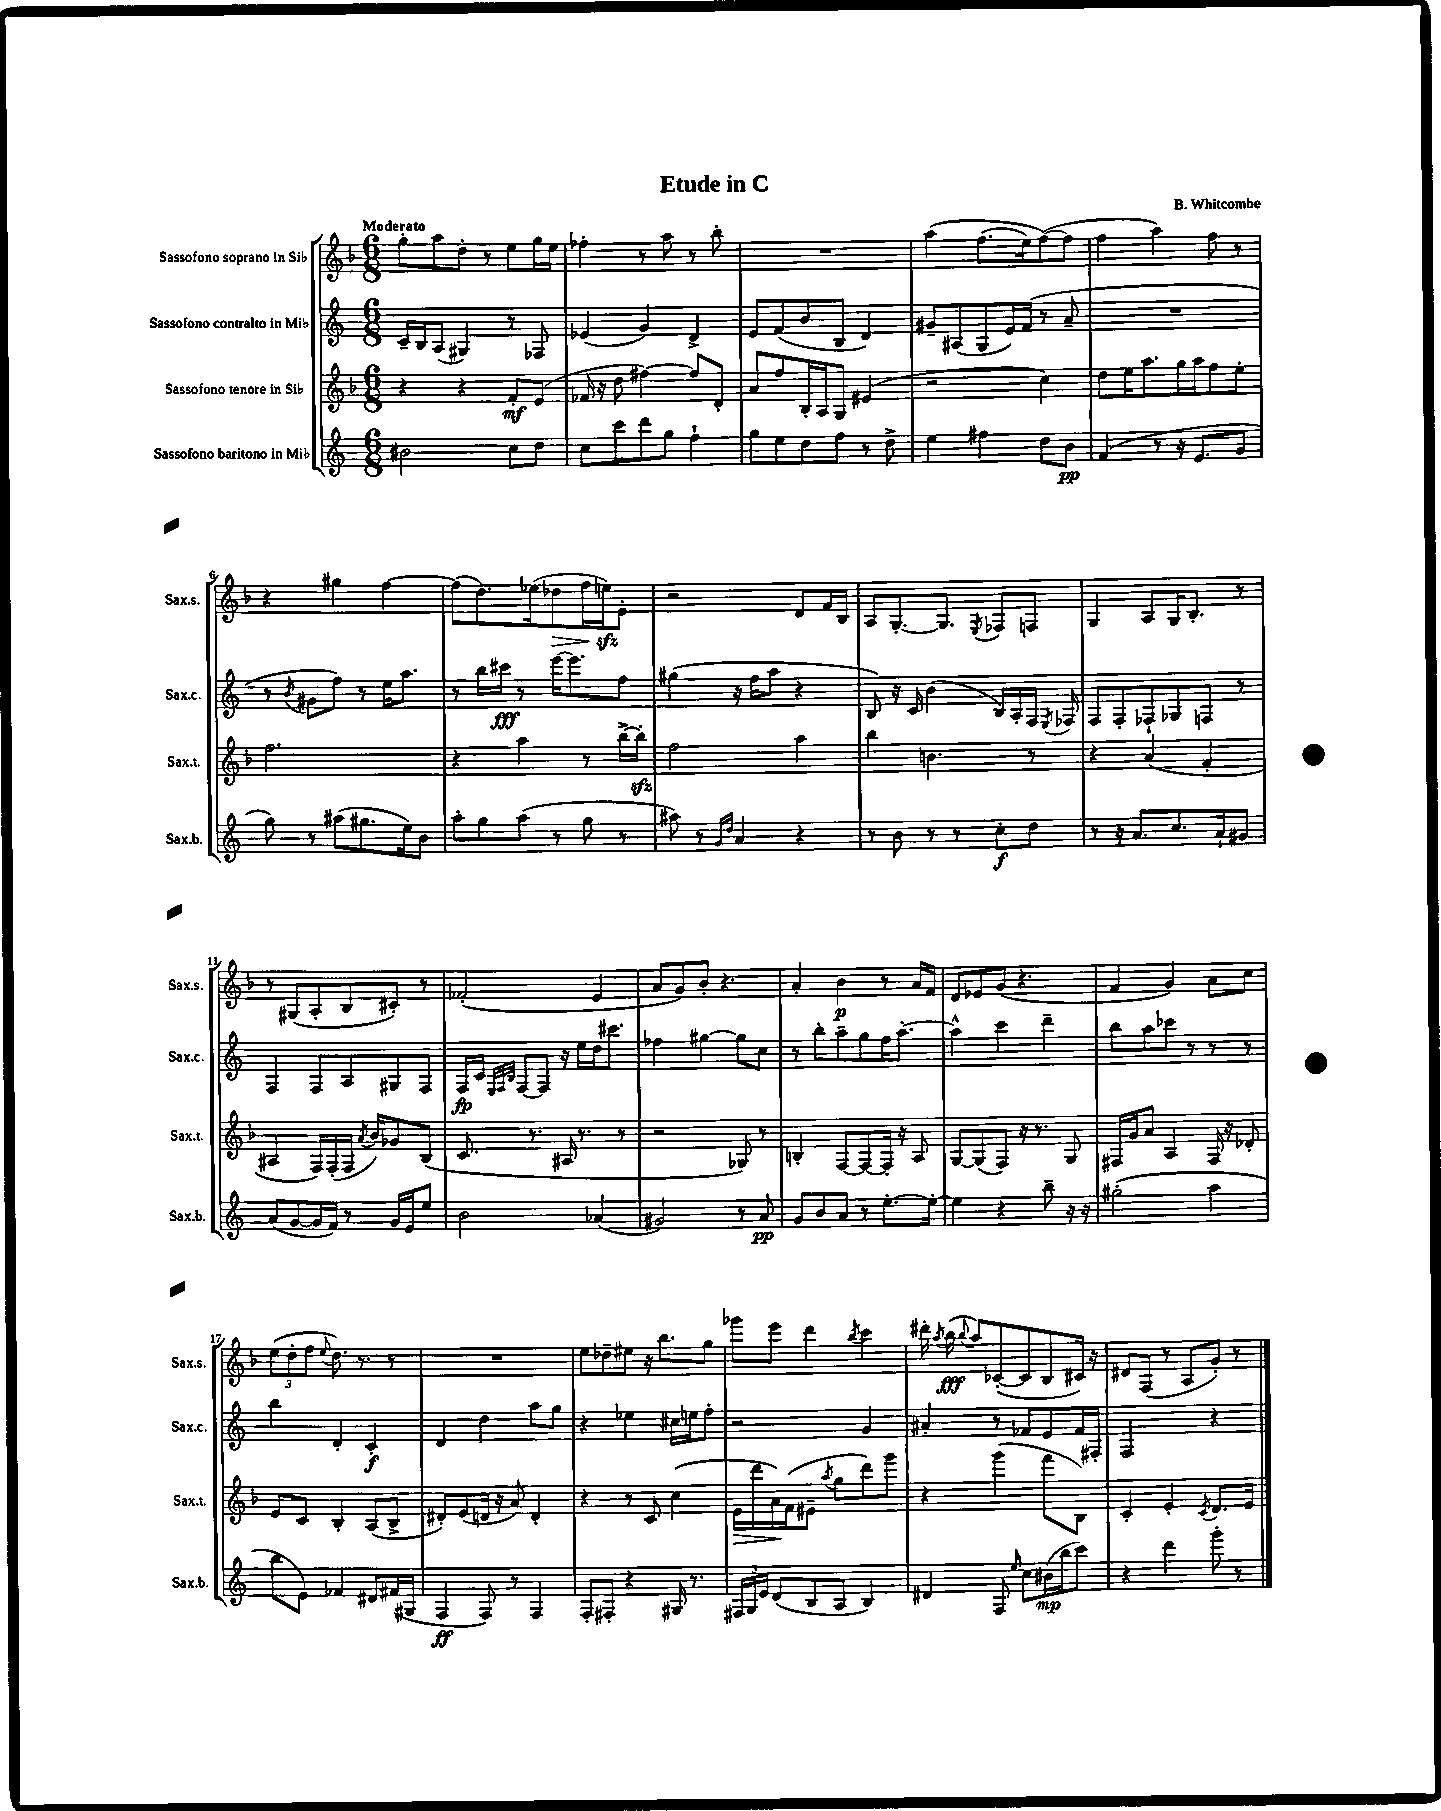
\header { title = "Etude in C" composer = "B. Whitcombe" }
<<
\new StaffGroup <<
\new Staff = "s0" \with { instrumentName = "Sassofono soprano in Sib" shortInstrumentName = "Sax.s." } {
    \clef treble \key f \major \numericTimeSignature \time 6/8 \tempo "Moderato"
    \autoBeamOff g''8[-. a''8 d''8]-. r8 e''8[ g''16 e''16] |
    fes''4-. r8 a''8 r8 bes''8-. |
    R2. |
    a''4\( f''8.[( e''16) f''8~(\) f''8] |
    f''4 a''4) f''8 r8 |
    r4 gis''4 f''4~ |
    f''8[( d''8.) ees''16( des''8\> f''16 e''16\sfz\!) e'8]-. |
    r2 d'8[ f'16 bes16] |
    a8[ g8.~-. g8.] \acciaccatura { e8 } fes8[ f8] |
    g4 a8[ g16 bes8.]-. r8 |
    r8 gis8[( a8-. bes8 cis'8]-.) r8 |
    fes'2-.( e'4 |
    a'8[ g'8) bes'8]-. r4. |
    a'4-. bes'4\p r8 a'16[ f'16] |
    d'8[ ees'8 g'8]( r4. |
    f'4 g'4) a'8[ c''8] |
    \tuplet 3/2 { e''8[( d''8-. f''8] } \appoggiatura { e''8 } d''8.) r8. r8 |
    R2. |
    e''8[ des''8-- eis''8] r16 bes''8.[ g''8] |
    ges'''8[ e'''8] d'''4 \acciaccatura { bes''8 } c'''4 |
    dis'''16-. \acciaccatura { a''8 } bes''16\fff( \appoggiatura { bes''8 } a''8[) ces'8~-.( ces'8 bes8 cis'16]) r16 |
    dis'8[ f8]( r8 a8[ g'8]-.) r8 \bar "|." |
}
\new Staff = "s1" \with { instrumentName = "Sassofono contralto in Mib" shortInstrumentName = "Sax.c." } {
    \clef treble \key c \major \numericTimeSignature \time 6/8
    \autoBeamOff c'16[-- b16 a8]( gis4) r8 fes8 |
    ees'4( g'4) d'4-> |
    e'8[ f'8( b'8 b8] d'4) |
    gis'8[-- ais8( g8 e'16) f'16]( r8 a'8-- |
    R2. |
    r8 \acciaccatura { b'8 } gis'8[ f''8]) r8 e''16[ a''8.] |
    r8 b''16[ cis'''16]\fff r8 e'''16[~ e'''8. f''8] |
    gis''4( r16 f''16[ a''8] r4 |
    b8) r16 c'16 b'4( b16[) a16-. f16] \acciaccatura { e8 } fes16 |
    f8[ f8-. fes8-! ges8 f8] r8 |
    f4 f8[ a8 gis8 f8] |
    f16[\fp c'16] \grace { e32[ f32 b32] } f8[~ f8] r16 e''16[ d''16 cis'''8.] |
    fes''4 gis''4~ gis''8[ c''8] |
    r8 b''8[-. a''8-- g''8 f''16 a''8.]~-. |
    a''4-^ c'''4 d'''4-- |
    b''8[ a''8 ces'''8] r8 r8 r8 |
    b''4 d'4-. c'4-.\f |
    d'4 d''4 a''8[ g''8] |
    r4 ees''4 cis''16[ e''16 f''8]-. |
    r2 g'4 |
    ais'4-. r8 fes'8[ e'8 fes'16 fis16]-. |
    f2 r4 \bar "|." |
}
\new Staff = "s2" \with { instrumentName = "Sassofono tenore in Sib" shortInstrumentName = "Sax.t." } {
    \clef treble \key f \major \numericTimeSignature \time 6/8
    \autoBeamOff r4 r4 f'8[-.\mf e'8]( |
    fes'16 r16 d''8 fis''4~) fis''8[ d'8]-. |
    a'8[ f''8 bes16-. a16 g8] eis'4( |
    r2 c''4) |
    d''8[ e''16 a''8. g''16 a''16 f''8 e''8]-. |
    f''2. |
    r4 a''4 r8 bes''16[~-> bes''16]-.\sfz |
    f''2 a''4 |
    bes''4 b'4. r8 |
    r4 a'4( f'4-. |
    ais4 f16[) f16-.( f16] \acciaccatura { a'8 } bes'16[) ges'8 bes8]( |
    c'8. r8. ais16 r8. r8 |
    r2 ges8) r8 |
    b4-. f8[~ f8~ f16]-. r16 a8 |
    g8[~ g8( f8]) r16 r8. g8 |
    fis16[ g'16 a'8] a4 fis16 r16 des'8-. |
    e'8[ c'8] bes4-. a8[( bes8]-> |
    dis'8[-.) e'8( d'16] r16 a'8) d'4-. |
    r4 r8 c'8 c''4( |
    e'16[\> d'''16 a'16\!) f'16( eis'8]-- \acciaccatura { a''8 } g''8[ d'''8) g'''8] |
    r4 g'''4( f'''8[ bes8]) |
    c'4-. e'4-. \acciaccatura { c'8 } d'8.[ e'16] \bar "|." |
}
\new Staff = "s3" \with { instrumentName = "Sassofono baritono in Mib" shortInstrumentName = "Sax.b." } {
    \clef treble \key c \major \numericTimeSignature \time 6/8
    \autoBeamOff bis'2 c''8[ d''8] |
    c''8[ c'''8 d'''8 g''8] f''4-! |
    g''8[ e''8 d''8 f''8] r8 d''8-> |
    e''4 fis''4 d''8[ b'8]\pp |
    f'4( r8 r16 e'8.[ g'8] |
    g''8) r8 ais''8[( gis''8. e''16) b'8] |
    a''8[-. g''8 a''8]( r8 g''8 r8 |
    ais''8) r8 \grace { g'16[ d''16] } a'4 r4 |
    r8 b'8 r8 r8 c''8[-.\f d''8] |
    r8 r16 a'8.[ c''8. a'16-! gis'8] |
    a'8[( g'8~ g'16 f'16]) r8 g'16[ e'16 e''8] |
    b'2 aes'4( |
    gis'2) r8 a'8\pp |
    g'8[ b'8 a'8] r8 e''8.[~-. e''16]~-. |
    e''4 r4 b''8-- r16 r16 |
    gis''2-.( a''4 |
    b''8[ e'8]) fes'4 dis'8[ fis'16( gis16] |
    f4\ff f8) r8 f4 |
    f8[-. fis8]-. r4 gis16 r8. |
    \tuplet 3/2 { fis16[ g16 e'16] } d'8[( b8 a8] b4) |
    dis'4 f8 \grace { e''16 } c''8[ bis'16\mp( b''16 c'''8]) |
    r4 d'''4 g'''8-. r8 \bar "|." |
}
>>
>>
